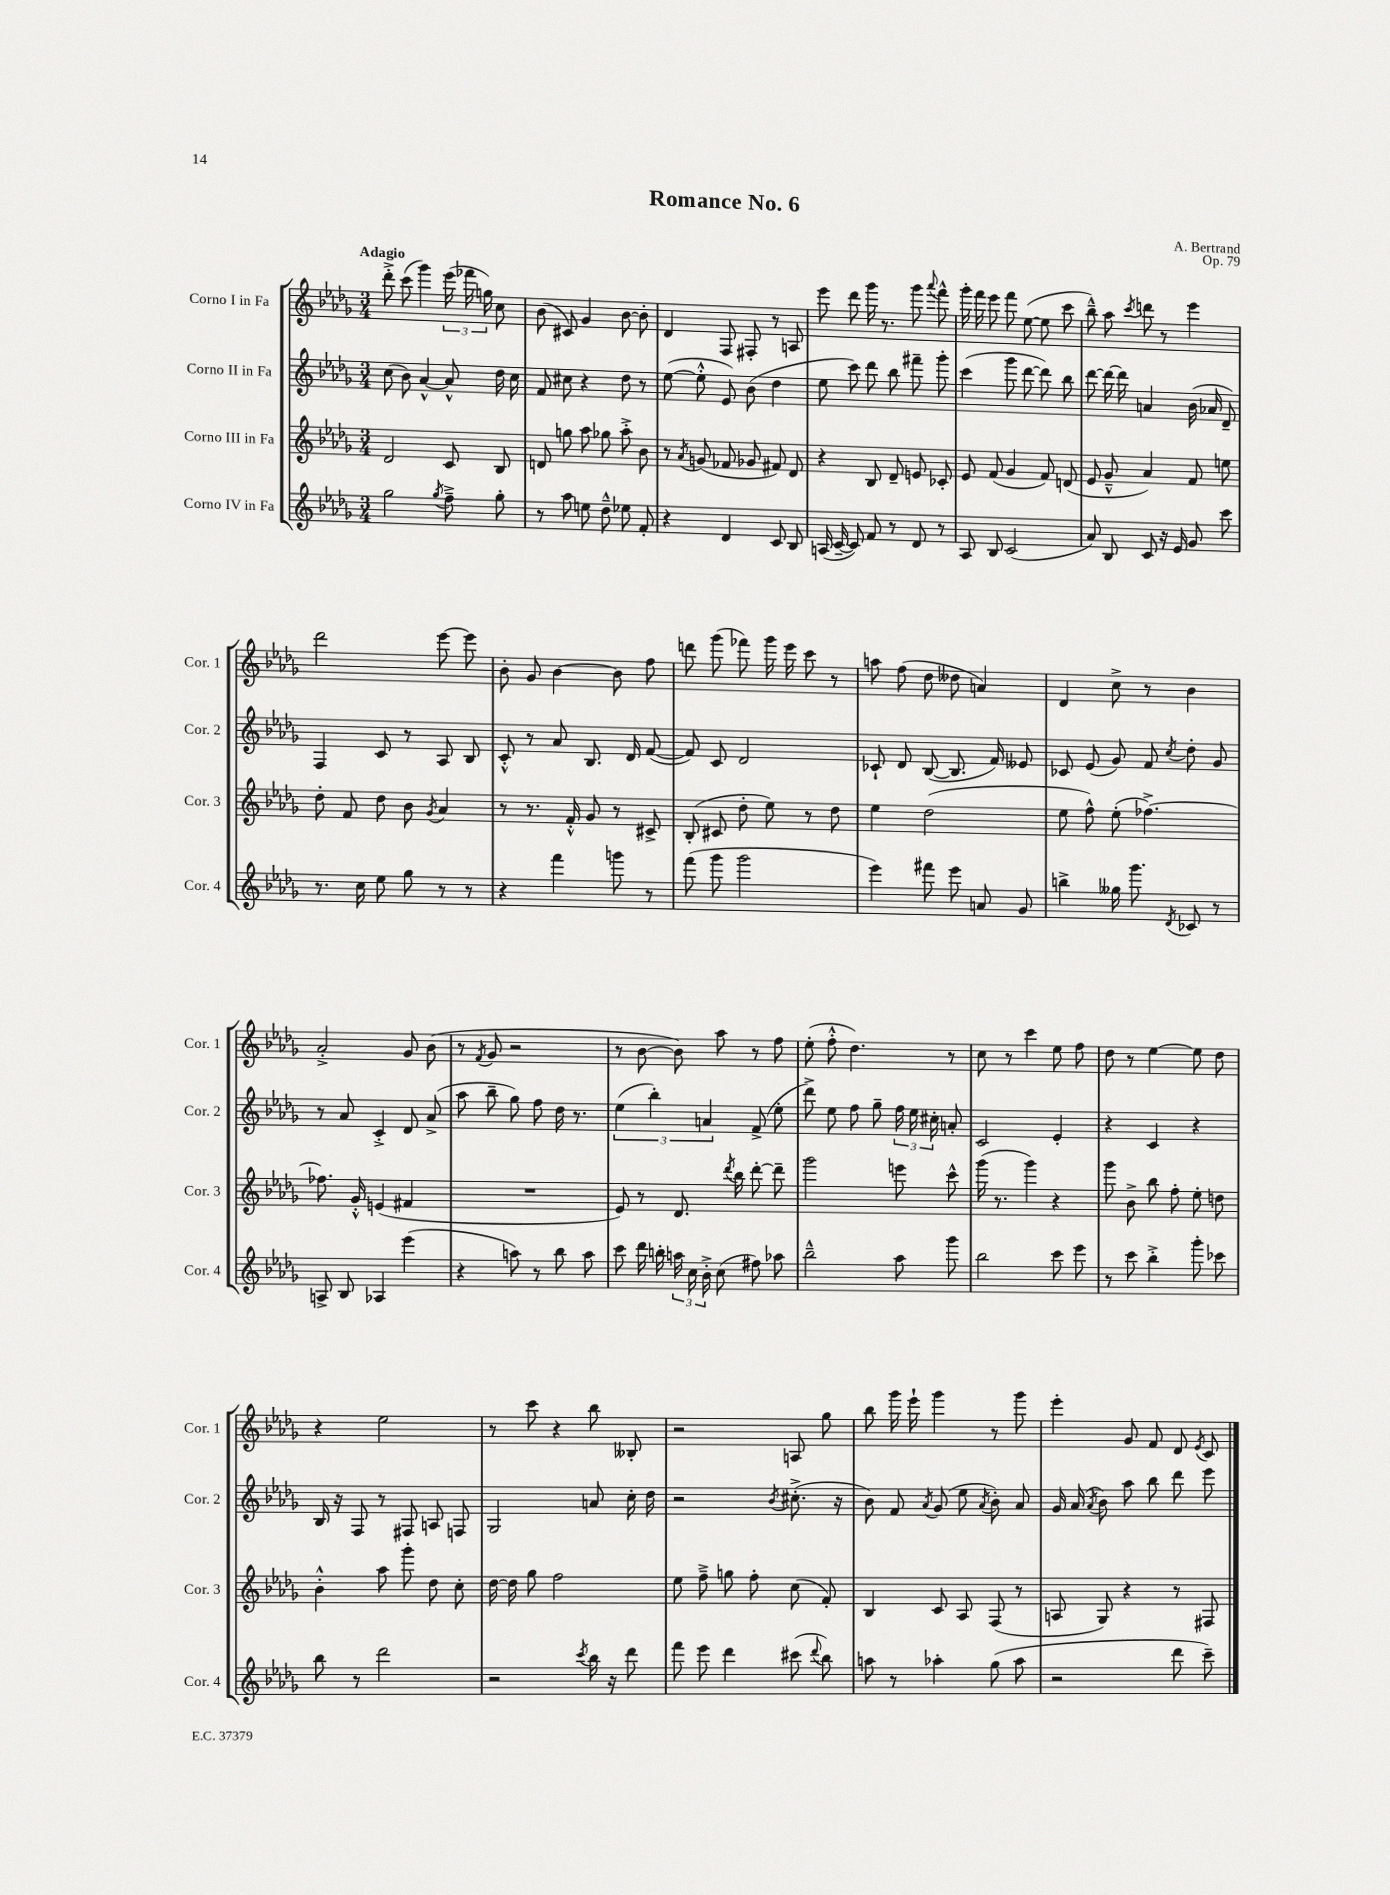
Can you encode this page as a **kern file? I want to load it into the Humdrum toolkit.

**kern	**kern	**kern	**kern
*staff4	*staff3	*staff2	*staff1
*clefG2	*clefG2	*clefG2	*clefG2
*k[b-e-a-d-g-]	*k[b-e-a-d-g-]	*k[b-e-a-d-g-]	*k[b-e-a-d-g-]
*M3/4	*M3/4	*M3/4	*M3/4
2gg-	2d-	(8cc	8ddd-'^
.	.	8b-)	(8ccc
.	.	[4a-^^	4ggg-)
8qgg-	.	.	.
8ff~^	8c	8a-^^]	(24eee-
.	.	.	24fff-
.	.	.	24gg)
8gg-'	8B-	16dd-	8cc
.	.	16cc	.
=	=	=	=
8r	8d	8f	(8b-
8aa-	8gg	8cc#	8c#)
8ee	8aa-	4r	4g-
8dd-~^^	8gg-	.	.
8ee-	8aa-'^	8dd-	[8b-
8f'	8b-	8r	8b-']
=	=	=	=
4r	8r	([8ee-	4d-
.	8qa-	.	.
.	(8g	8ee-'^^]	.
4d-	8f-	8e-)	8F
.	8g-	(8b-	8F#'
8c	8f#)	4dd-	8r
8B-	8d-	.	8A
=	=	=	=
(16A	4r	8ee-	8eee-
[16c~	.	.	.
8c])	.	8ccc)	8ddd-
8f	8B-	8ddd-	16ggg-
.	.	.	8.r
8r	8d-~	8bb-	.
8d-	8e	8fff#~	8ggg-
.	.	.	8qqaaa-
8r	8c-'	8ggg-'	8fff^^
=	=	=	=
8A-	8e-	(4ccc	16ggg-'
.	.	.	16fff
8B-	(8f	.	8eee-
(2c	4g-	8ggg-	8fff
.	.	[8ddd-	([8ee-
.	8f)	8ddd-])	8ee-]
.	(8d	8bb-	8ccc
=	=	=	=
8a-)	8e-	[8ddd-	8bb-~^^)
8B-	8g-~^^	16ddd-_	8aa-
.	.	16ddd-]	.
.	.	.	8qccc
8c	4a-)	4a	8ddd
16r	.	.	8r
16e-	.	.	.
8g-	8f	(16b-	4eee-
.	.	16a-	.
8ccc	8ee	8d-~)	.
=	=	=	=
8.r	8dd-'	4F	2ddd-
.	8f	.	.
16cc	.	.	.
8ee-	8dd-	8c	.
8gg-	8b-	8r	.
.	8qg-	.	.
8r	4a-	8A-	[8eee-
8r	.	8B-	8eee-]
=	=	=	=
4r	8r	8c'^^	8b-'
.	8.r	8r	8g-
4fff	.	8a-	[4b-
.	16f'^^	.	.
.	8g-	8.B-	.
8ggg	8r	.	8b-]
.	.	16d-	.
8r	8c#^	([8f	8ff
=	=	=	=
(8fff	(8B-'	8f])	8ddd
8ggg-	8c#	8c	(8ggg-
2ggg-	8dd-'	2d-	8fff-)
.	8ee-)	.	16ggg-
.	.	.	16eee-
.	8r	.	8ccc
.	8dd-	.	8r
=	=	=	=
4eee-)	4ee-	8c-`	8aa
.	.	8d-	(8ff
8fff#	(2dd-	([8B-	8dd-
8eee-	.	8.B-]	8dd--
8a	.	.	4a)
.	.	16f)	.
8g-	.	8e--	.
=	=	=	=
4bb^	8ee-	8c-	4d-
.	8ff^^)	(8e-	.
16gg--	(8ee-'	8g-)	8cc^
8.ggg-	.	.	.
.	[4.ff-^)	8f	8r
8qd-	.	8qcc	.
8c-	.	8dd-'	4b-
8r	.	8g-	.
=	=	=	=
8A^	8.ff-]	8r	2a-'^
8B-	.	8a-	.
.	16g-'^^	.	.
4A-	(4e	4c'^	.
(4eee-	4f#	8d-	8g-
.	.	(8a-^	(8b-
=	=	=	=
4r	2.r	8aa-	8r
.	.	.	8qf
.	.	8bb-~	8g-
8aa)	.	8gg-)	2r
8r	.	8ff	.
8bb-	.	16dd-	.
.	.	8.r	.
8aa	.	.	.
=	=	=	=
8ccc	8e-)	(6ee-	8r
16ddd-	8r	.	[8b-
.	.	6bb-')	.
16bb'	.	.	.
24aa	8.d-	.	8b-])
24cc	.	.	.
24b-'^	.	6a	.
(8cc	.	.	8aa-
.	8qddd-	.	.
.	16bb-	.	.
8ff#)	[8ddd-'	(8f^	8r
8aa-	8ddd-~]	8ee-'	8ff
=	=	=	=
2bb-~^^	2ggg-	8ddd-^)	(8ee-'
.	.	8ee-	8ff'^^
.	.	8ff	4.dd-)
.	.	8gg-~	.
8aa-	8eee	24ff	.
.	.	24ee-	.
.	.	24cc#'	.
8ggg-	8ccc^^	8a'	8r
=	=	=	=
2bb-	(16ggg-	2c	8cc
.	8.r	.	.
.	.	.	8r
.	4ggg-)	.	4ccc
8ccc	4r	4e-'	8ee-
8eee-	.	.	8ff
=	=	=	=
8r	8ggg-	4r	8dd-
8ccc	8b-^	.	8r
4bb-'^	8bb-	4c	[4ee-
.	8ff'	.	.
8ggg-'	8ee-'	4r	8ee-]
8ccc-	8dd	.	8dd-
=	=	=	=
8bb-	4b-'^^	16B-	4r
.	.	16r	.
8r	.	8F	.
2ddd-	8aa-	8r	2ee-
.	8ggg-'	8F#	.
.	8dd-	8A	.
.	8cc'	8F	.
=	=	=	=
2r	[16dd-	2G-	8r
.	16dd-]	.	.
.	8gg-	.	8ccc
.	2ff	.	4r
8qccc	.	.	.
16bb-	.	8a	8bb-
16r	.	.	.
8ddd-	.	16cc'	8B--'
.	.	16dd-	.
=	=	=	=
8fff	8ee-	2r	2r
8eee-	8ff~^	.	.
4ddd-	8gg	.	.
.	8ff'	.	.
.	.	8qb-	.
(8ccc#	(8cc	(8.cc#'^	8A
8qqddd-	.	.	.
8bb-)	8f')	.	8gg-
.	.	16r	.
=	=	=	=
8aa	4B-	8b-)	8bb-
8r	.	8f	16ggg-
.	.	.	16eee-`
.	.	8qa-	.
4aa-'	8c	(8g-	4ggg-
.	8A-	8ee-	.
.	.	8qa-	.
(8gg-	(8F	8b-')	8r
8aa-	8r	8a-	8ggg-
=	=	=	=
2r	8A	16g-	4eee-'
.	.	(16a-	.
.	.	8qa-	.
.	8G-)	8b-)	.
.	4r	8aa-	8g-
.	.	8bb-	8f
8ddd-	8r	8ddd-	8d-
.	.	.	8qe-
8ccc~)	8F#	8eee-	8c
==	==	==	==
*-	*-	*-	*-
